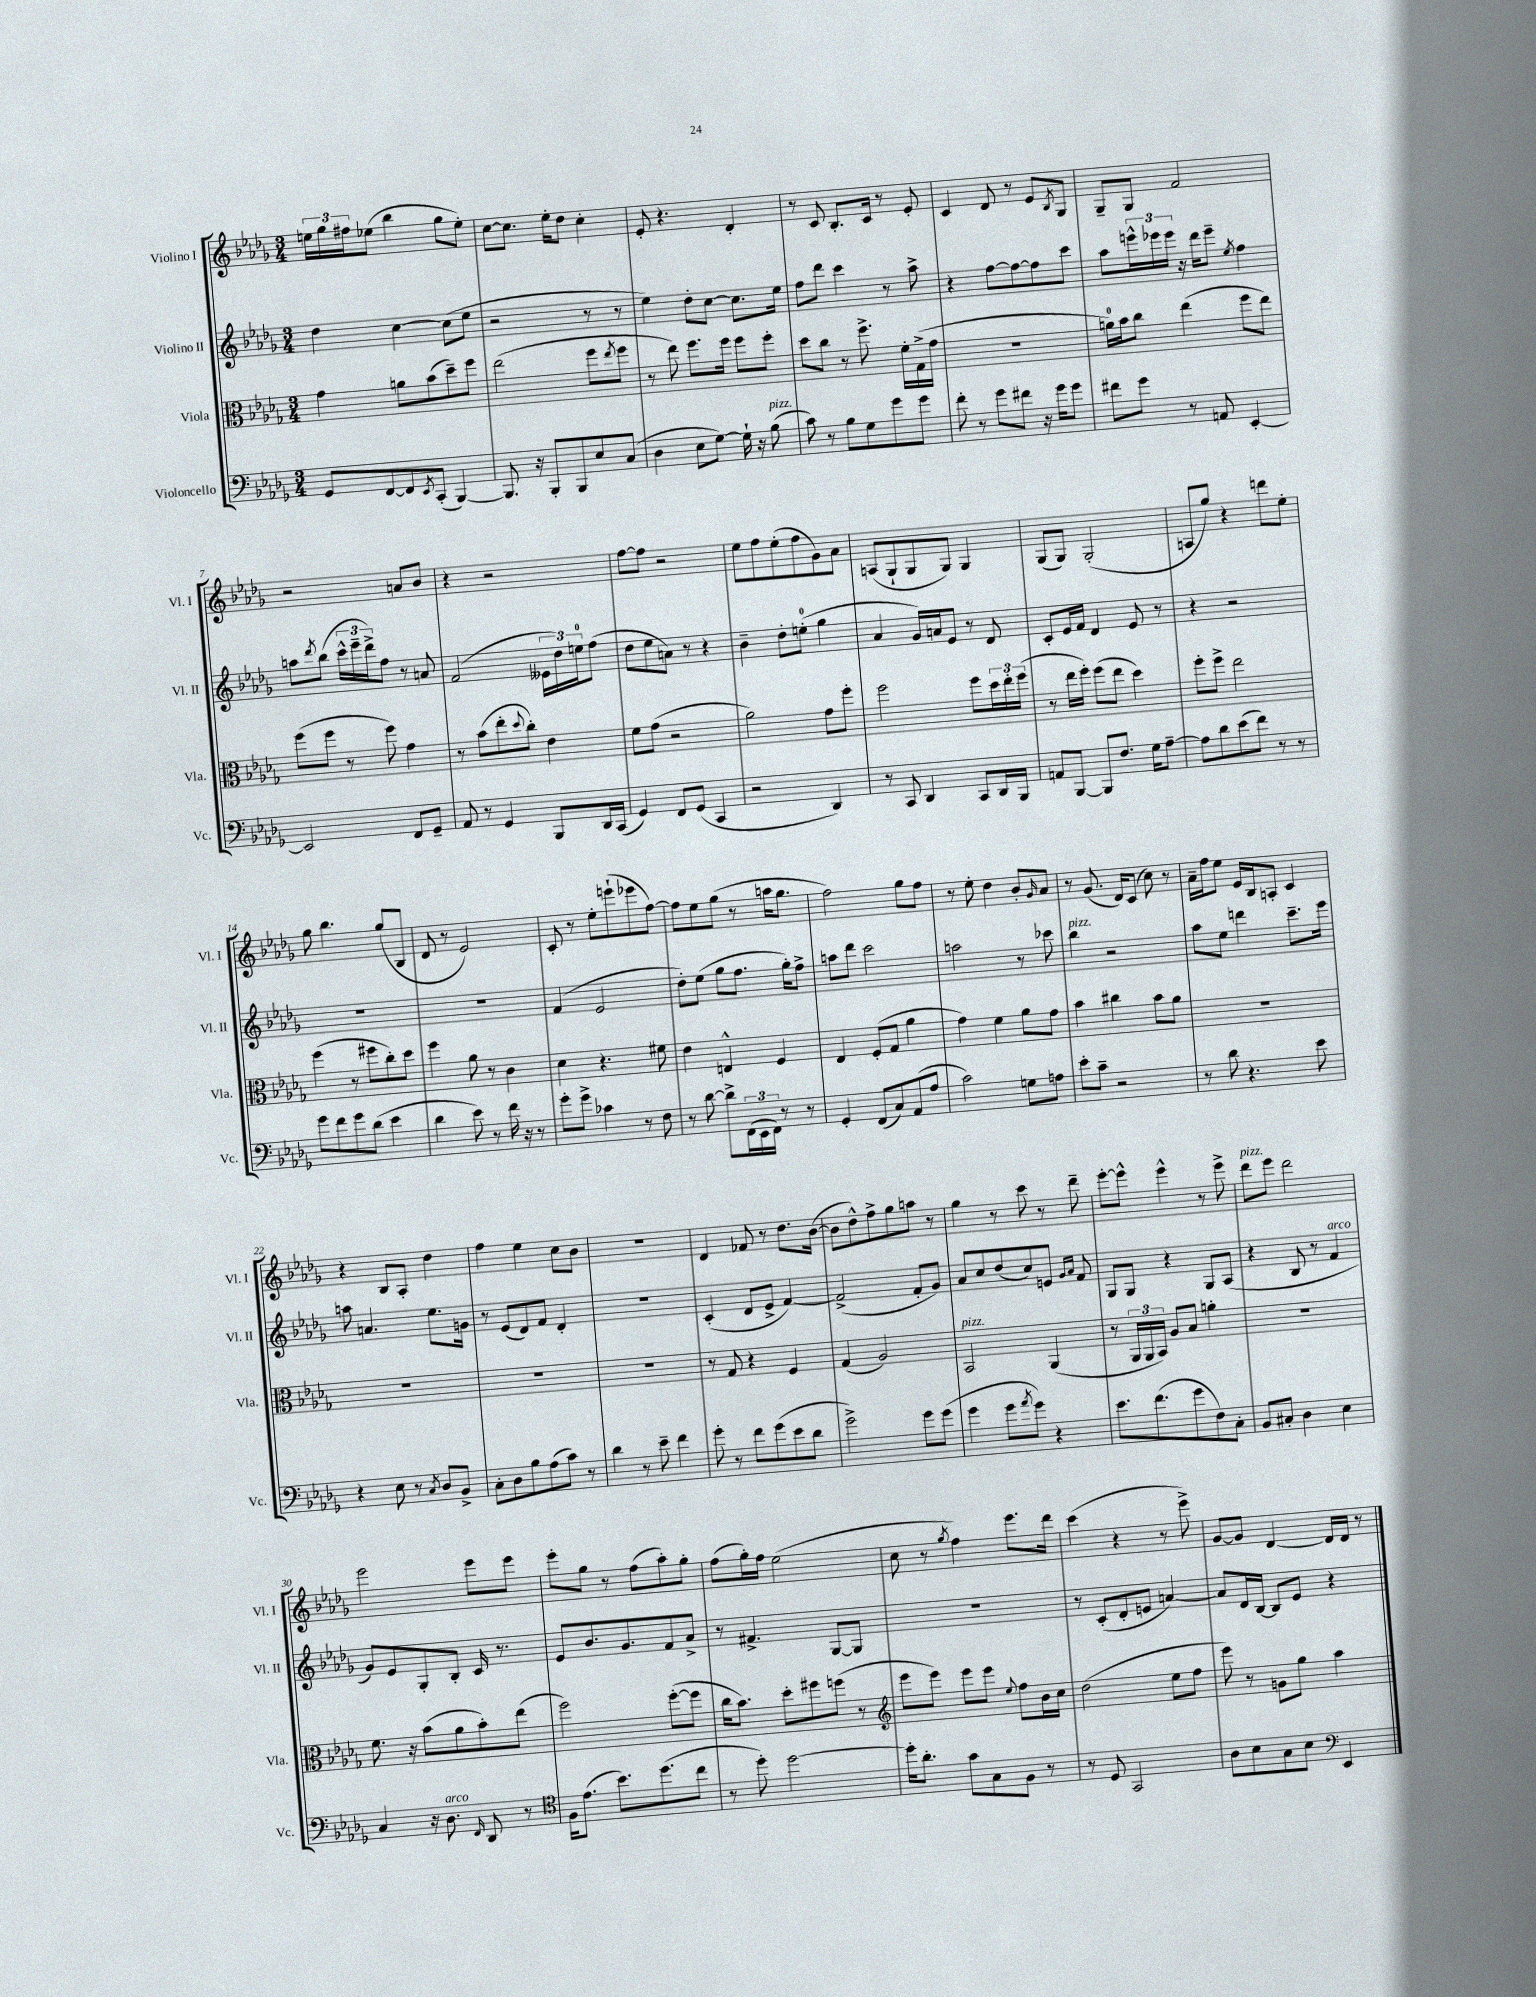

**kern	**kern	**kern	**kern
*staff4	*staff3	*staff2	*staff1
*clefF4	*clefC3	*clefG2	*clefG2
*k[b-e-a-d-g-]	*k[b-e-a-d-g-]	*k[b-e-a-d-g-]	*k[b-e-a-d-g-]
*M3/4	*M3/4	*M3/4	*M3/4
8GG-	4g-	4dd-	24ee
.	.	.	24gg-
.	.	.	24ff#
[8FF	.	.	(8ee-
8FF]	8a	[4cc	4bb-
8qEE-	.	.	.
(8CC'	(8b-	.	.
[4BBB-)	8dd-~)	(8cc]	8gg-
.	8ff	8ee-	8ee-')
=	=	=	=
8.BBB-]	(2ee-	2r	[8cc
.	.	.	8.cc]
16r	.	.	.
8BBB-'	.	.	.
.	.	.	16ee-'
8BBB-	.	.	8dd-
8E-	8ff	8r	4cc'
.	8qee-	.	.
(8C	8ff	8r	.
=	=	=	=
4D-	8r	4ee-)	8e-'
.	8ee-)	.	4.r
8E-	8.ff	8dd-'	.
[8G-)	.	[8cc	.
.	16ff	.	.
16G-`]	8ff	8.cc]	4d-'
16r	.	.	.
(8B-	8ff'	.	.
.	.	16ee-	.
=	=	=	=
8c)	8dd-	8ff	8r
8r	8cc	8ddd-	8c
8B-	8r	4ccc	8.B-'
8G-	8.ff^	.	.
.	.	.	16c
8g-	.	8r	8r
.	16f'	.	.
8g-	(16G-^	8aa-^	8e-'
.	16g-	.	.
=	=	=	=
8f'	2.r	4r	4c
8r	.	.	.
8g-	.	[8ff	8d-
8f#	.	8ff_	8r
16r	.	8ff]	8e-
16g-	.	.	.
.	.	.	8qB-
8g-	.	8ccc	8G-
=	=	=	=
8f#	16a)	8aa-	8G-~
.	16b-	.	.
8g-	8cc	24eee^^	8G-
.	.	24eee-	.
.	.	24eee-	.
8r	(4ee-	16r	2f
.	.	16ddd-	.
8AA	.	8eee-~	.
.	.	8qee-	.
[4EE-'	8ff	4ff	.
.	8ee-)	.	.
=	=	=	=
2EE-]	(8ff	8aa	2r
.	.	8qddd-	.
.	8ff	(8bb-	.
.	8r	24ccc^^	.
.	.	24eee-~	.
.	.	24ddd-^)	.
.	8ff)	8ff	.
8FF	4g-	8r	8a
8GG-~	.	8a	8b-
=	=	=	=
8AA-	8r	(2f	4r
8r	(8b-	.	.
4GG-	8ee-'	.	2r
.	8qqdd-	.	.
.	8cc')	.	.
8BBB-	4e-	24e--	.
.	.	24dd-)	.
.	.	24ee	.
16DD-	.	(8ff	.
(16CC	.	.	.
=	=	=	=
4GG-)	8f	8dd-	[8ff
.	(8g-	8ee-	8ff]
8FF	2r	8a)	2r
(8GG-	.	8r	.
4CC	.	4r	.
=	=	=	=
2r	2a-)	4b-~	8ee-
.	.	.	8ff
.	.	8dd-'	(8ee-'
.	.	(8ee'	8ff
4DD-)	8g-	4gg-	8g-)
.	8ff'	.	8a-
=	=	=	=
8r	2ff	4a-	(8A
8CC	.	.	8G-`
4DD-	.	16g-)	8G-
.	.	16a	.
.	.	8e-	8G-)
8CC	8ff	8r	4G-
16DD-	24dd-	8d-	.
.	24ee-'	.	.
16BBB-	.	.	.
.	(24ff	.	.
=	=	=	=
8AA	8r	8c'	(8G-
[8BBB-	16ee-	16e-	8G-)
.	16ff')	16f	.
8BBB-]	(8ff	4d-	(2G-'
8.F	8ee-	.	.
.	4dd-)	8e-	.
16G-	.	.	.
[8A-~	.	8r	.
=	=	=	=
8A-]	8ff'	4r	8A
8d-	8ff^	.	8gg-)
(8e-	2ee-	2r	4r
8f)	.	.	.
8r	.	.	8ddd
8r	.	.	8ee-'
=	=	=	=
8g-	(4ff	2.r	8gg-
8f	.	.	4.bb-
8g-	8r	.	.
(8d-	8ff#	.	.
4e-	8cc')	.	(8gg-
.	8dd-	.	8B-
=	=	=	=
4d-	4ff	2.r	8d-
.	.	.	8r
8e-)	8a-	.	2e-)
8r	8r	.	.
16f	4c	.	.
16r	.	.	.
8r	.	.	.
=	=	=	=
8g-'	4d-	(4f	8c'
8g-^	.	.	8r
4c-	4.r	2e-	8ee-'
.	.	.	(8eee`
8r	.	.	8eee-
8F	8f#	.	[8ff)
=	=	=	=
8r	4e-	8dd-')	8ff]
[8d-	.	(8ee-	8ee-
8d-^]	4E^^	8gg-	(8gg-
(24FF	.	8.ff	8r
24EE-	.	.	.
24FF)	.	.	.
8r	4F	.	16aa
.	.	16gg-')	8.gg-
8r	.	8ff^	.
=	=	=	=
4GG-'	4E-	8aa	2ff)
.	.	8ddd-	.
(8FF	(8F'	2ccc	.
8C)	8G-	.	.
(8AA-	4a-	.	8gg-
8A-	.	.	8ff
=	=	=	=
2c)	4g-)	2aa	8r
.	.	.	8ee-'
.	4f	.	4dd-
8G	8a-	8r	8b-'
.	.	.	16qqg-
8A	8g-	8ccc-	8a-
=	=	=	=
8e-'	4b-	4bb-	8r
8c~	.	.	(8.g-
2r	4cc#	2r	.
.	.	.	16d-)
.	.	.	(8c
.	8b-	.	8cc)
.	8a-	.	8r
=	=	=	=
8r	2.r	8aa-	16a-~
.	.	.	16ff
8d-	.	8ee-	8ee-
4.r	.	4ddd	16e-
.	.	.	16B-
.	.	.	8A'
.	.	8.ccc~	4c
8e-	.	.	.
.	.	16eee-	.
=	=	=	=
4r	2.r	8aa	4r
.	.	4.a	.
8E-	.	.	8B-
8r	.	.	8A-'
8qC	.	.	.
8D-	.	8.ee-	4dd-
8BB-^	.	.	.
.	.	16g	.
=	=	=	=
8C'	2.r	8r	4ff
8D-	.	(8e-	.
8B-	.	8d-)	4ee-
(8A-	.	8f	.
8c)	.	4d-'	8cc
8r	.	.	8b-
=	=	=	=
4d-	2.r	2.r	2.r
8r	.	.	.
8e-~	.	.	.
4f	.	.	.
=	=	=	=
8g-'	8r	(4c'	4d-
8r	8G-	.	.
8f	4r	8d-	8f-
(8g-	.	8e-^	8r
8e-	4F	[4f)	8.dd-
8d-	.	.	.
.	.	.	([16b-
=	=	=	=
2g-^)	(4G-	(2f^]	8b-]
.	.	.	8dd-^^)
.	2A-)	.	8ff^
.	.	.	8gg-
8g-	.	8f'	8aa
(8g-	.	8g-)	8r
=	=	=	=
4g-	2BB-	8a-	4gg-
.	.	8cc	.
8g-	.	(8dd-	8r
8qa-	.	.	.
8g-)	.	8cc)	8ccc
4r	(4AA-	8e	8r
.	.	16qqg-	.
.	.	16qqa-	.
.	.	8f	8ddd-~
=	=	=	=
8.e-	8r	8G-	[8eee-'
.	24AA-	8G-	8eee-^^]
.	24AA-	.	.
(8.f	.	.	.
.	24BB-)	.	.
.	8A-	4r	4eee-^^
8g-	8B-	.	.
8F)	4a'	8G-	8r
8C'	.	(8A-	8eee-^
=	=	=	=
8BB-	2.r	4r	8ddd-
8C#'	.	.	8eee-
4D-	.	8B-	2ddd-
.	.	8r	.
4E-	.	4f	.
=	=	=	=
4C	8.f	8g-)	2eee-
.	.	8e-	.
.	16r	.	.
16r	(8b-	8G-'	.
8.D-	.	.	.
.	8a-	8B-'	.
16qqFF	.	.	.
8DD-	8b-')	16c	8eee-
.	.	8.r	.
8r	(8ee-	.	8eee-
=	=	=	=
*clefC4	*	*	*
16F	2ff)	8e-	8eee-'
(8.e-	.	.	.
.	.	8.b-	8gg-
8.b-)	.	.	8r
.	.	8.g-	.
.	.	.	(8ff
(8.dd-	.	.	.
.	([8ff'	8f	8aa-')
8cc	8ff]	8a-^	8gg-'
=	=	=	=
8r	16cc	8r	(8ff
.	8.b-)	.	.
8dd-')	.	4.f#^	16gg-')
.	.	.	16ff
[2dd-	8dd-'	.	(2ee-
.	8ff#	.	.
.	(8ff	[8G-	.
.	8r	8G-]	.
=	=	=	=
*	*clefG2	*	*
16dd-']	8eee-	2.r	8cc
8.a-'	.	.	.
.	8eee-)	.	8r
.	.	.	8qgg-
8g-	8eee-	.	4ff)
8G-	8eee-	.	.
.	8qqee-	.	.
8F	8ff	.	8.eee-
8r	16b-	.	.
.	16cc	.	16ddd-
=	=	=	=
8r	(2dd-	8r	(4ccc
8D-	.	(8c'	.
2GG-	.	8d-'	4r
.	.	8e	.
.	8ee-	[4a)	8r
.	8ff	.	8eee-^)
=	=	=	=
8A-	8eee-)	8a]	[8g-
8B-	8r	16d-	8g-]
.	.	[16B-	.
8G-	8g	8B-]	[4d-
8B-	8gg-	8e-	.
*clefF4	*	*	*
4EE-	4aa-	4r	16d-]
.	.	.	16d-
.	.	.	8r
==	==	==	==
*-	*-	*-	*-
